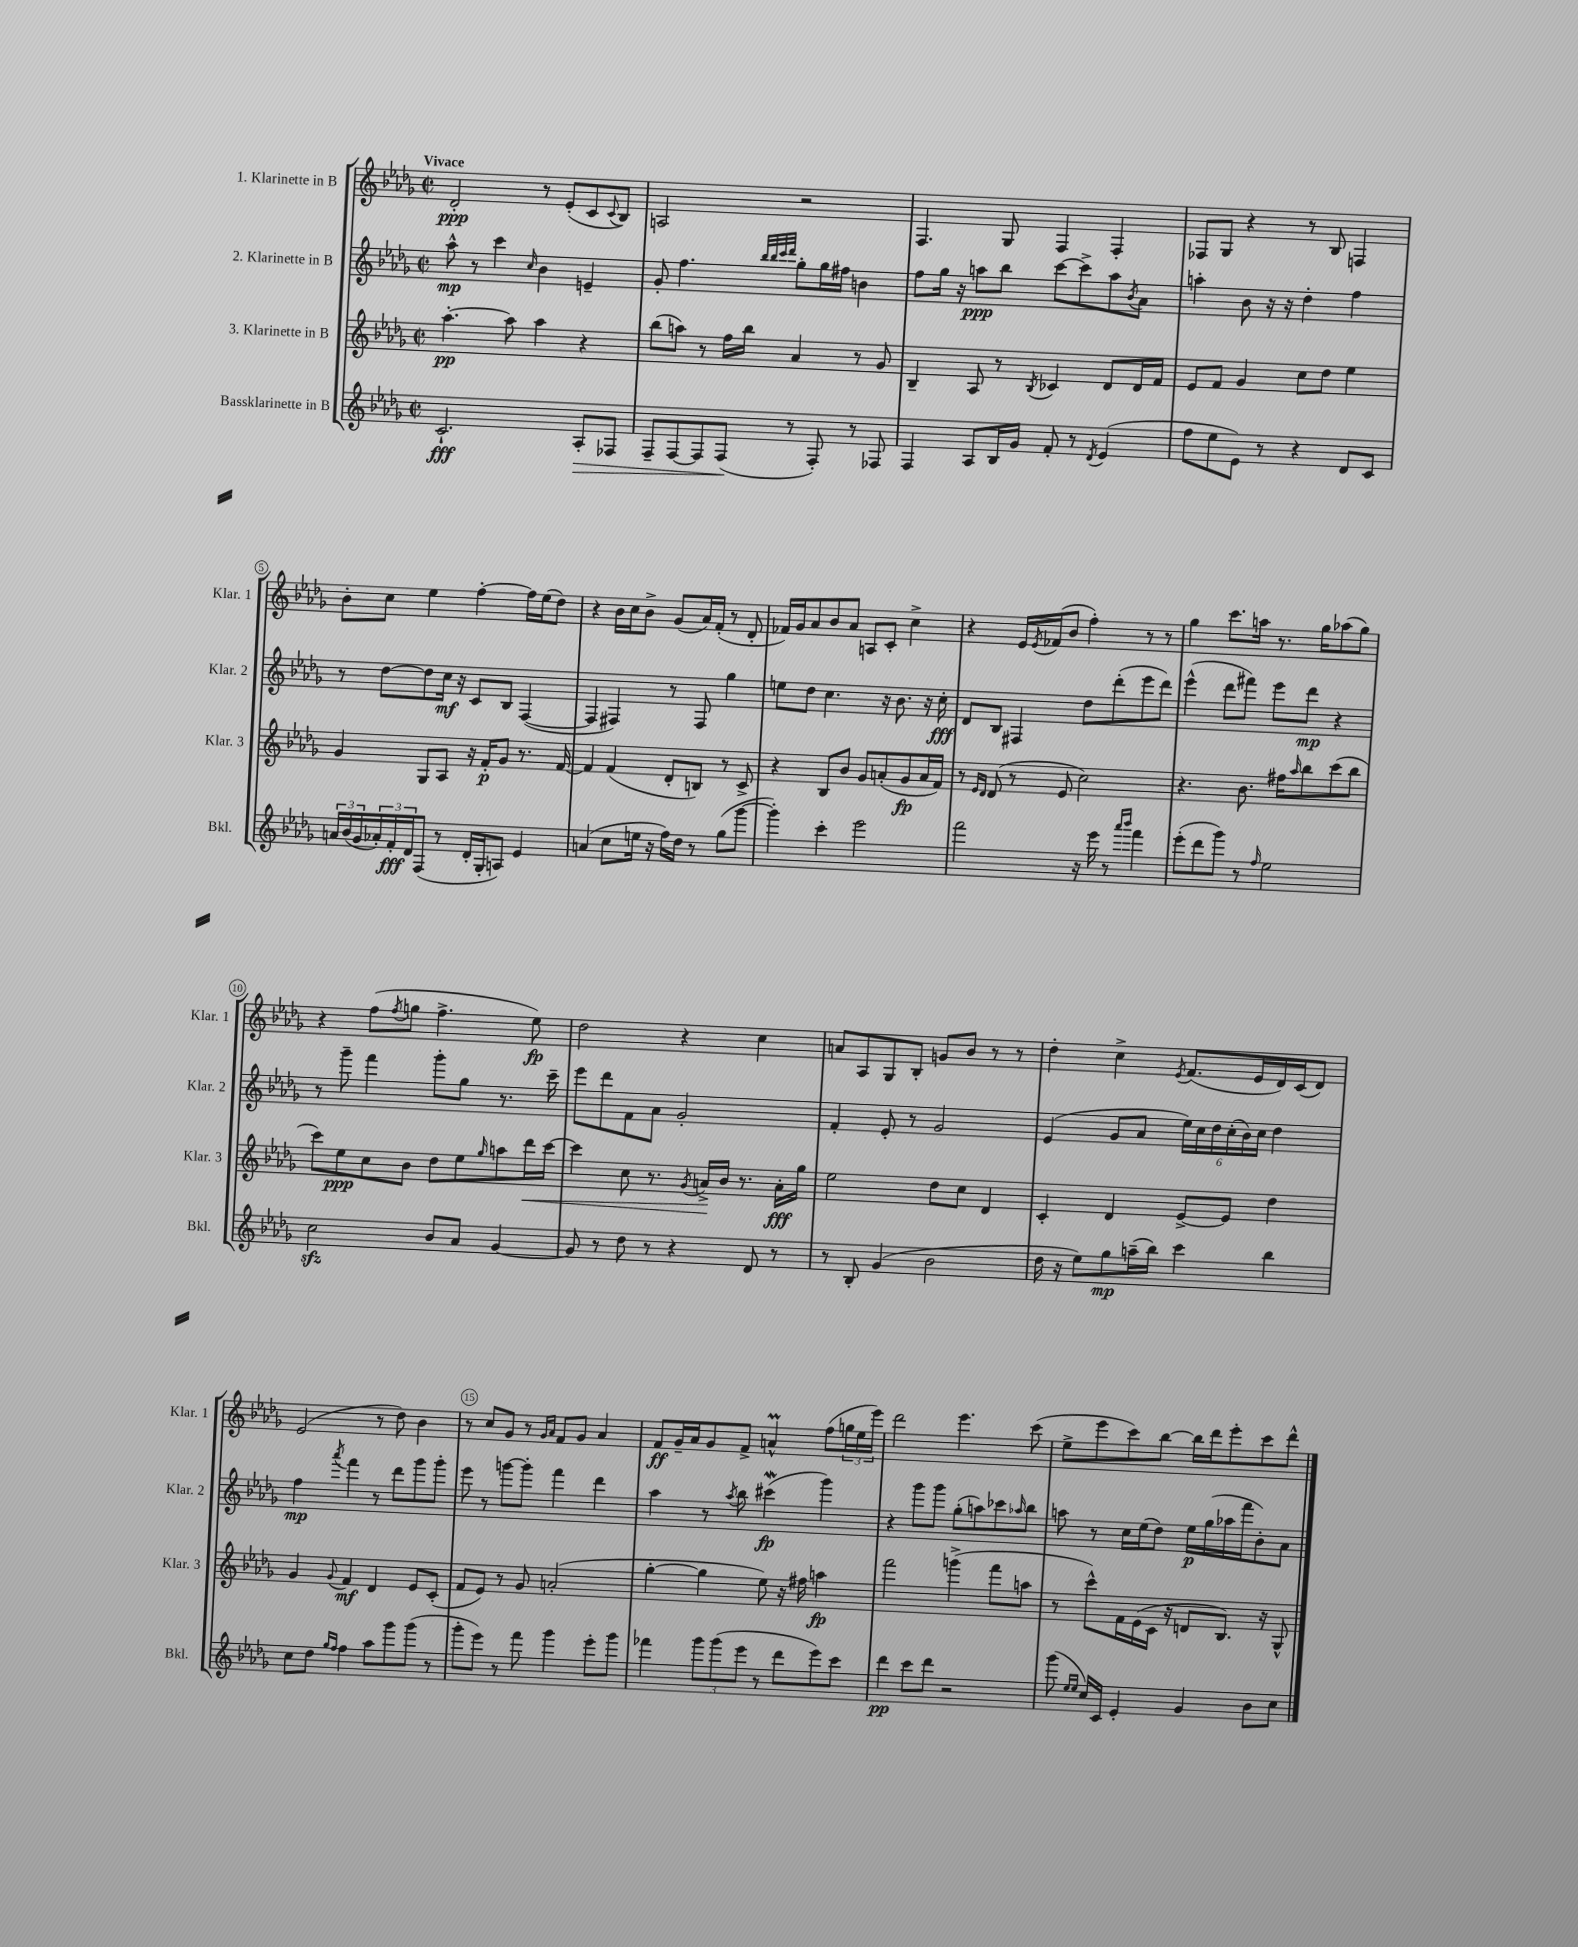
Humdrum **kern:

**kern	**dynam	**kern	**dynam	**kern	**dynam	**kern	**dynam
*part4	*part4	*part3	*part3	*part2	*part2	*part1	*part1
*staff4	*staff4	*staff3	*staff3	*staff2	*staff2	*staff1	*staff1
*I"Bassklarinette in B	*	*I"3. Klarinette in B	*	*I"2. Klarinette in B	*	*I"1. Klarinette in B	*
*I'Bkl.	*	*I'Klar. 3	*	*I'Klar. 2	*	*I'Klar. 1	*
*clefG2	*	*clefG2	*	*clefG2	*	*clefG2	*
*k[b-e-a-d-g-]	*	*k[b-e-a-d-g-]	*	*k[b-e-a-d-g-]	*	*k[b-e-a-d-g-]	*
*M2/2	*	*M2/2	*	*M2/2	*	*M2/2	*
*met(c|)	*	*met(c|)	*	*met(c|)	*	*met(c|)	*
=1	=1	=1	=1	=1	=1	=1	=1
!	!	!	!	!	!	!LO:TX:a:B:t=Vivace	!
2.c`/	fff	[4.aa-'\	pp	8aa-^^\	mp	2d-'/	ppp
.	.	.	.	8r	.	.	.
.	.	.	.	4ccc\	.	.	.
.	.	8aa-\]	.	.	.	.	.
.	.	.	.	16qqcc/	.	.	.
.	.	4aa-\	.	4b-\	.	8r	.
.	.	.	.	.	.	(8e-'/L	.
!	!LO:HP:b	!	!	!	!	!	!
8A-'/L	>	4r	.	4en~/	.	8c/	.
.	.	.	.	.	.	8qqc/	.
8F-X/J	.	.	.	.	.	8B-/J)	.
=2	=2	=2	=2	=2	=2	=2	=2
8F~/L	.	(8bb-\L	.	8g-'/	.	2An/	.
[8F/	.	8aan\J)	.	4.ff\	.	.	.
8F/]	.	8r	.	.	.	.	.
(8F/J	.	16ff\LL	.	.	.	.	.
.	.	16bb-\JJ	.	.	.	.	.
.	.	.	.	32qqbb-/LLL	.	.	.
.	.	.	.	32qqbb-/	.	.	.
.	.	.	.	32qqccc/	.	.	.
.	.	.	.	32qqddd-/JJJ	.	.	.
8r	]	4a-/	.	8gg-'\L	.	2r	.
8F'/)	.	.	.	16gg-\L	.	.	.
.	.	.	.	16ff#X\JJ	.	.	.
8r	.	8r	.	4bn\	.	.	.
8F-X/	.	8g-/	.	.	.	.	.
=3	=3	=3	=3	=3	=3	=3	=3
4F/	.	4B-~/	.	8ff\L	.	4.F/	.
.	.	.	.	16gg-\Jk	.	.	.
.	.	.	.	16r	.	.	.
8A-/L	.	8A-/	.	8aan\L	ppp	.	.
16B-/L	.	8r	.	8bb-\J	.	8G-/	.
16g-/JJ	.	.	.	.	.	.	.
.	.	8qB-/	.	.	.	.	.
8f'/	.	4c-X/	.	[8ccc\L	.	4F/	.
8r	.	.	.	8ccc^\]	.	.	.
8qd-/	.	.	.	.	.	.	.
(4e-/	.	8d-/L	.	8aa\	.	4F'/	.
.	.	.	.	8qb-/	.	.	.
.	.	16d-/L	.	8a-\J	.	.	.
.	.	16f/JJ	.	.	.	.	.
=4	=4	=4	=4	=4	=4	=4	=4
8ff\L	.	8e-/L	.	4aan'\	.	8F-X/L	.
8ee-\	.	8f/J	.	.	.	8G-/J	.
8e-\J)	.	4g-/	.	8b-\	.	4r	.
8r	.	.	.	16r	.	.	.
.	.	.	.	16r	.	.	.
4r	.	8cc\L	.	4dd-'\	.	8r	.
.	.	8dd-\J	.	.	.	8B-/	.
8d-/L	.	4ee-\	.	4ff\	.	4Fn/	.
8c/J	.	.	.	.	.	.	.
!!LO:LB:g=z
=5	=5	=5	=5	=5	=5	=5	=5
24an/LL	.	4g-/	.	8r	.	8b-'\L	.
(24b-/	.	.	.	.	.	.	.
24g-/	.	.	.	.	.	.	.
24a-X'/)	.	.	.	[8dd-\L	.	8cc\J	.
24f'/	fff	.	.	.	.	.	.
24d-/J	.	.	.	.	.	.	.
(8F/J	.	8G-/L	.	8dd-\]	.	4ee-\	.
8r	.	8A-/J	.	16cc\Jk	mf	.	.
.	.	.	.	16r	.	.	.
16d-'/LL	.	16r	.	8c/L	.	[4ff'\	.
16G-'/J	.	16f'/KL	p	.	.	.	.
8An/J)	.	8g-/J	.	8B-/J	.	.	.
4e-/	.	8.r	.	([4F/	.	16ff\LL]	.
.	.	.	.	.	.	(16ee-\J	.
.	.	.	.	.	.	8dd-\J)	.
.	.	[16f/	.	.	.	.	.
=6	=6	=6	=6	=6	=6	=6	=6
(4an/	.	4f/]	.	4F/]	.	4r	.
8cc\L	.	(4f/	.	4F#X/)	.	16b-\LL	.
.	.	.	.	.	.	16cc\J	.
16een\Jk	.	.	.	.	.	8b-^\J	.
16r	.	.	.	.	.	.	.
16ff\LL)	.	8d-'/L	.	8r	.	(8g-/L	.
16dd-\JJ	.	.	.	.	.	.	.
8r	.	8Bn/J)	.	8F#/	.	16a-/L)	.
.	.	.	.	.	.	(16f'/JJ	.
(8gg-\L	.	8r	.	4gg-\	.	8r	.
[8ggg-\J	.	8c^/	.	.	.	8d-'/	.
=7	=7	=7	=7	=7	=7	=7	=7
4ggg-'\])	.	4r	.	8een\L	.	16f-X/LL)	.
.	.	.	.	.	.	16g-/J	.
.	.	.	.	8dd-\J	.	8a-/	.
4ccc'\	.	8B-/L	.	4.cc\	.	8b-/	.
.	.	8b-/J	.	.	.	8a-/J	.
2eee-\	.	8g-/L	.	.	.	8An/L	.
.	.	(8an'/	.	16r	.	8c'/J	.
.	.	.	.	8.b-\	.	.	.
.	.	8g-/	fp	.	.	4cc^\	.
.	.	16a/L	.	16r	.	.	.
.	.	16f/JJ)	.	16cc'\	fff	.	.
=8	=8	=8	=8	=8	=8	=8	=8
2fff\	.	8r	.	8d-/L	.	4r	.
.	.	16qqe-/LL	.	.	.	.	.
.	.	16qqd-/JJ	.	.	.	.	.
.	.	(8d-/	.	8B-/J	.	.	.
.	.	8r	.	4F#X/	.	16e-/LL	.
.	.	.	.	.	.	8qe-/	.
.	.	.	.	.	.	(16f-X/J	.
.	.	8e-/	.	.	.	8b-/J	.
16r	.	2cc\)	.	8dd-\L	.	4ff'\)	.
16eee-\	.	.	.	.	.	.	.
8r	.	.	.	(8ddd-'\	.	.	.
16qqaaa-/LL	.	.	.	.	.	.	.
16qqbbb-/JJ	.	.	.	.	.	.	.
4fff\	.	.	.	8eee-\	.	8r	.
.	.	.	.	8ddd-\J)	.	8r	.
=9	=9	=9	=9	=9	=9	=9	=9
(8eee-'\L	.	4.r	.	(4eee-^^\	.	4gg-\	.
8ddd-\	.	.	.	.	.	.	.
8ggg-\J)	.	.	.	8ddd-\L	.	8.ccc\L	.
8r	.	8.b-\	.	8fff#X\J)	.	.	.
.	.	.	.	.	.	16aan\Jk	.
16qqff/	.	.	.	.	.	.	.
2ee-\	.	.	.	8eee-\L	.	8.r	.
.	.	16ff#X\KL	.	.	.	.	.
.	.	16qqaa-/	.	.	.	.	.
.	.	8bb-\	.	8ddd-\J	mp	.	.
.	.	.	.	.	.	16gg-\KL	.
.	.	(8ccc\	.	4r	.	(8aa-X\	.
.	.	8bb-\J	.	.	.	8gg-\J)	.
!!LO:LB:g=z
=10	=10	=10	=10	=10	=10	=10	=10
2cczz\	.	8ccc\L)	.	8r	.	4r	.
.	.	8ee-\	ppp	8ggg-~\	.	.	.
.	.	8cc\	.	4fff\	.	(8ff\L	.
.	.	.	.	.	.	8qff/	.
.	.	8b-\J	.	.	.	8ggn\J	.
8b-/L	.	8dd-\L	.	8ggg-'\L	.	4.ff^\	.
8a-/J	.	8ee-\	.	8gg-\J	.	.	.
.	.	16qqgg-/	.	.	.	.	.
[4g-/	.	8aan\	.	8.r	.	.	.
!	!	!	!LO:HP:b	!	!	!	!
.	.	16ddd-\L	<	.	.	8ee-\)	fp
.	.	[16ccc\JJ	.	16ccc~\	.	.	.
=11	=11	=11	=11	=11	=11	=11	=11
8g-/]	.	4ccc\]	.	8eee-\L	.	2dd-\	.
8r	.	.	.	8ddd-\	.	.	.
8dd-\	.	8cc\	.	8f\	.	.	.
8r	.	8.r	.	8a-\J	.	.	.
4r	.	.	.	2g-'/	.	4r	.
.	.	8qg-/	.	.	.	.	.
.	.	16an^/LL	.	.	.	.	.
.	.	16b-/JJ	[	.	.	.	.
.	.	8.r	.	.	.	.	.
8d-/	.	.	.	.	.	4cc\	.
8r	.	16a'\LL	fff	.	.	.	.
.	.	16gg-\JJ	.	.	.	.	.
=12	=12	=12	=12	=12	=12	=12	=12
8r	.	2ee-\	.	4f'/	.	8an/L	.
8B-'/	.	.	.	.	.	8A-/	.
(4g-/	.	.	.	8e-'/	.	8G-/	.
.	.	.	.	8r	.	8B-'/J	.
2b-\	.	8dd-\L	.	2g-/	.	8gn/L	.
.	.	8cc\J	.	.	.	8b-/J	.
.	.	4d-/	.	.	.	8r	.
.	.	.	.	.	.	8r	.
=13	=13	=13	=13	=13	=13	=13	=13
16dd-\	.	4c'/	.	(4e-/	.	4dd-'\	.
16r	.	.	.	.	.	.	.
8ee-\L)	.	.	.	.	.	.	.
8gg-\	mp	4d-/	.	8g-/L	.	4cc^\	.
(16aan~\L	.	.	.	8a-/J	.	.	.
16bb-\JJ)	.	.	.	.	.	.	.
.	.	.	.	.	.	8qe-/	.
4ccc\	.	[8e-^/L	.	24ee-\LL)	.	(8.f/L	.
.	.	.	.	24cc\	.	.	.
.	.	.	.	24dd-\	.	.	.
.	.	8e-/J]	.	(24cc'\	.	.	.
.	.	.	.	24b-\)	.	.	.
.	.	.	.	.	.	16e-/L	.
.	.	.	.	24cc\JJ	.	.	.
4bb-\	.	4dd-\	.	4dd-\	.	16d-/)	.
.	.	.	.	.	.	(16c/J	.
.	.	.	.	.	.	8d-/J)	.
!!LO:LB:g=z
=14	=14	=14	=14	=14	=14	=14	=14
8cc\L	.	4g-/	.	4ff\	mp	(2e-/	.
8dd-\J	.	.	.	.	.	.	.
16qqgg-/LL	.	.	.	.	.	.	.
16qqff/JJ	.	8qqg-/	.	8qaaa-/	.	.	.
4ff\	.	4f/	mf	4fff\	.	.	.
8aa-\L	.	4d-/	.	8r	.	8r	.
8ggg-\	.	.	.	8ddd-\L	.	8dd-\)	.
(8ggg-\J	.	8e-/L	.	8ggg-\	.	4b-\	.
8r	.	(8c'/J	.	8ggg-'\J	.	.	.
=15	=15	=15	=15	=15	=15	=15	=15
8ggg-'\L	.	8f/L	.	8eee-\	.	8r	.
8eee-\J)	.	8e-/J)	.	8r	.	8cc/L	.
8r	.	8r	.	[8gggn\L	.	8g-/J	.
8fff\	.	8g-/	.	8ggg'\J]	.	8r	.
.	.	.	.	.	.	16qqg-/LL	.
.	.	.	.	.	.	16qqa-/JJ	.
4ggg-\	.	(2an'/	.	4fff\	.	8f/L	.
.	.	.	.	.	.	8g-/J	.
8eee-'\L	.	.	.	4ddd-\	.	4a-/	.
8ggg-\J	.	.	.	.	.	.	.
=16	=16	=16	=16	=16	=16	=16	=16
4fff-X\	.	[4gg-'\	.	4aa-\	.	8f/L	ff
.	.	.	.	.	.	16g-~/L	.
.	.	.	.	.	.	16a-/J	.
12ggg-\L	.	4gg-\]	.	8r	.	8g-/	.
(12ggg-\	.	.	.	.	.	.	.
.	.	.	.	8qaa-/	.	.	.
.	.	.	.	8bb-\	.	8f^/J	.
12eee-\J	.	.	.	.	.	.	.
8r	.	8ee-\)	.	(4ccc#XW\	fp	4anm^^/	.
8ddd-\L	.	16r	.	.	.	.	.
.	.	16ff#X\	.	.	.	.	.
8eee-\)	.	4aan\	fp	4ggg-\)	.	(8ff\L	.
8ccc\J	.	.	.	.	.	24ggn\L	.
.	.	.	.	.	.	24ee-\	.
.	.	.	.	.	.	24eee-\JJ)	.
=17	=17	=17	=17	=17	=17	=17	=17
4ddd-\	pp	2fff\	.	4r	.	2ddd-\	.
8ccc\L	.	.	.	8ggg-\L	.	.	.
8ddd-\J	.	.	.	8ggg-\J	.	.	.
2r	.	(4gggn^\	.	(8gg-'\L	.	4.eee-\	.
.	.	.	.	8aan\)	.	.	.
.	.	8fff\L	.	8ccc-X\	.	.	.
.	.	.	.	16qqaa-X/	.	.	.
.	.	8aan\J	.	8bb-\J	.	(8ccc\	.
=18	=18	=18	=18	=18	=18	=18	=18
(8ggg-\	.	8r	.	8aan\	.	8ee-^\L	.
16qqee-/LL	.	.	.	.	.	.	.
16qqee-/JJ	.	.	.	.	.	.	.
16cc/LL)	.	8ccc^^\L)	.	8r	.	8eee-\	.
16c/JJ	.	.	.	.	.	.	.
4e-'/	.	16f\L	.	16cc\LL	.	8ccc\)	.
.	.	(16e-\	.	(16ee-\J	.	.	.
.	.	16c\JJ	.	8dd-\J)	.	[8bb-\J	.
.	.	16r	.	.	.	.	.
4g-/	.	8dn/L	.	16ee-\LL	p	16bb-\LL]	.
.	.	.	.	(16gg-\	.	16ddd-\J	.
.	.	8.B-/J)	.	16aa-X\	.	8eee-'\	.
.	.	.	.	16fff\J	.	.	.
8b-\L	.	.	.	8b-'\)	.	8ccc\	.
.	.	16r	.	.	.	.	.
8cc\J	.	8G-^^/	.	8a-\J	.	8ddd-^^\J	.
==	==	==	==	==	==	==	==
*-	*-	*-	*-	*-	*-	*-	*-
